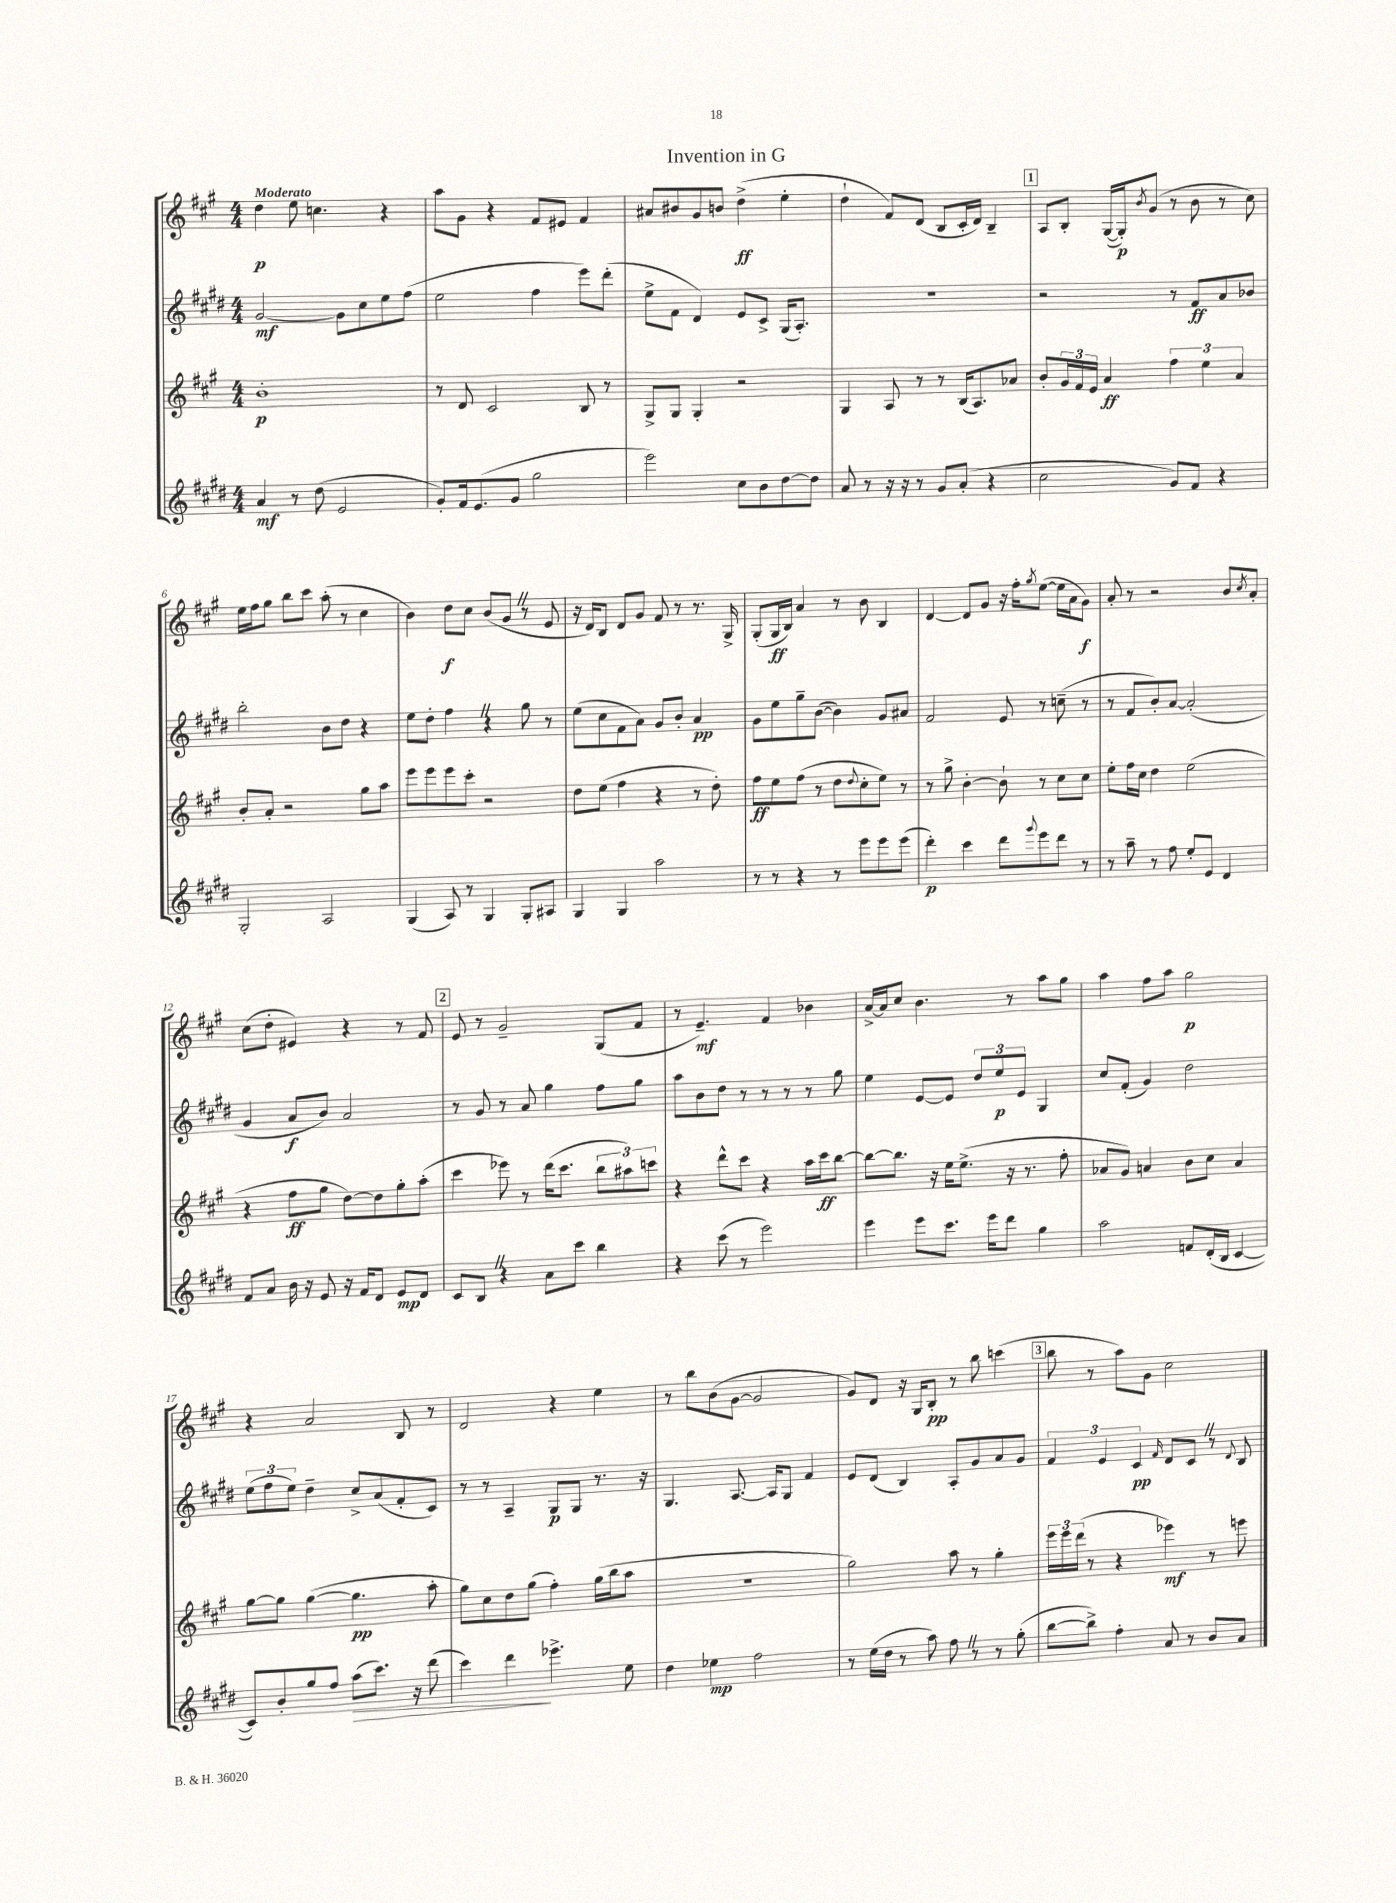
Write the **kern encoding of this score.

**kern	**dynam	**kern	**dynam	**kern	**dynam	**kern	**dynam
*part4	*part4	*part3	*part3	*part2	*part2	*part1	*part1
*staff4	*staff4	*staff3	*staff3	*staff2	*staff2	*staff1	*staff1
*clefG2	*	*clefG2	*	*clefG2	*	*clefG2	*
*k[f#c#g#d#]	*	*k[f#c#g#]	*	*k[f#c#g#d#]	*	*k[f#c#g#]	*
*M4/4	*	*M4/4	*	*M4/4	*	*M4/4	*
=1	=1	=1	=1	=1	=1	=1	=1
!	!	!	!	!	!	!LO:TX:a:B:t=Moderato	!
4a/	mf	1b'	p	[2g#/	mf	4dd\	p
8r	.	.	.	.	.	8ee\	.
(8dd#\	.	.	.	.	.	4.ccn\	.
2e/	.	.	.	8g#\L]	.	.	.
.	.	.	.	8cc#\	.	.	.
.	.	.	.	8ee\	.	4r	.
.	.	.	.	(8ff#\J	.	.	.
=2	=2	=2	=2	=2	=2	=2	=2
8g#'/L)	.	8r	.	2ee\	.	8aa\L	.
16f#/k	.	8d/	.	.	.	8g#\J	.
(8.e/	.	.	.	.	.	.	.
.	.	2c#/	.	.	.	4r	.
8g#/J	.	.	.	.	.	.	.
2gg#\	.	.	.	4ff#\	.	8f#/L	.
.	.	.	.	.	.	8e#X/J	.
.	.	8B/	.	8eee\L)	.	4f#/	.
.	.	8r	.	(8ddd#'\J	.	.	.
=3	=3	=3	=3	=3	=3	=3	=3
2eee\)	.	8G#^/L	.	8ee^\L	.	8a#X/L	.
.	.	8G#/J	.	8f#\J	.	8b#X/	.
.	.	4G#'/	.	4d#/)	.	8g#/	.
.	.	.	.	.	.	8bn/J	.
8cc#\L	.	2r	.	8e/L	.	(4dd^\	ff
8b\	.	.	.	8c#^/J	.	.	.
[8dd#\	.	.	.	(16G#/KL	.	4ee'\	.
.	.	.	.	8.A'/J)	.	.	.
8dd#\J]	.	.	.	.	.	.	.
=4	=4	=4	=4	=4	=4	=4	=4
8a/	.	4G#/	.	1r	.	4dd`\	.
8r	.	.	.	.	.	.	.
16r	.	8A/	.	.	.	8f#/L)	.
16r	.	.	.	.	.	.	.
8r	.	8r	.	.	.	(8d/J	.
8g#/L	.	8r	.	.	.	8B/L	.
(8a'/J	.	(16B/KL	.	.	.	16c#'/L	.
.	.	8.A/)	.	.	.	16d/JJ)	.
4r	.	.	.	.	.	4B~/	.
.	.	8a-X/J	.	.	.	.	.
!!LO:REH:place=s1:t=1
=5	=5	=5	=5	=5	=5	=5	=5
2cc#\	.	8b'/L	.	2r	.	8A/L	.
.	.	24g#/L	.	.	.	8B'/J	.
.	.	24f#/	.	.	.	.	.
.	.	24e/JJ	.	.	.	.	.
.	.	4a/	ff	.	.	([16G#/LL	.
.	.	.	.	.	.	16G#'/J])	p
.	.	.	.	.	.	8qb/	.
.	.	.	.	.	.	(8g#/J	.
8g#/L)	.	6ff#\	.	8r	.	8r	.
8f#/J	.	.	.	8f#/L	ff	8b\	.
.	.	6ee\	.	.	.	.	.
4r	.	.	.	8a/	.	8r	.
.	.	6a/	.	.	.	.	.
.	.	.	.	8b-X/J	.	8cc#\)	.
!!LO:LB:g=z
=6	=6	=6	=6	=6	=6	=6	=6
2G#'/	.	8b'/L	.	2bb'\	.	16ee\LL	.
.	.	.	.	.	.	16ff#\J	.
.	.	8a'/J	.	.	.	8gg#\J	.
.	.	2r	.	.	.	8bb\L	.
.	.	.	.	.	.	8ccc#\J	.
2A/	.	.	.	8b\L	.	(8aa'\	.
.	.	.	.	8dd#\J	.	8r	.
.	.	8gg#\L	.	4r	.	4cc#\	.
.	.	8aa\J	.	.	.	.	.
=7	=7	=7	=7	=7	=7	=7	=7
(4G#/	.	8eee\L	.	8ee\L	.	4b\)	.
.	.	8eee\	.	8dd#'\J	.	.	.
8A/)	.	8eee\	.	4ff#Z\	.	8dd\L	f
8r	.	8ccc#'\J	.	.	.	8cc#\J	.
4G#/	.	2r	.	4r	.	(8b/L	.
.	.	.	.	.	.	8g#Z/J	.
8G#'/L	.	.	.	8gg#\	.	8r	.
8A#X/J	.	.	.	8r	.	8e/	.
=8	=8	=8	=8	=8	=8	=8	=8
4G#/	.	8dd\L	.	(8ee\L	.	16r	.
.	.	.	.	.	.	16d/KL)	.
.	.	(8ee\J	.	8cc#\	.	8B/J	.
4G#/	.	4ff#\	.	8f#\	.	8d/L	.
.	.	.	.	8a\J)	.	8g#/J	.
2aa\	.	4r	.	8g#/L	.	8f#/	.
.	.	.	.	8b'/J	.	8r	.
.	.	8r	.	4a/	pp	8.r	.
.	.	8dd'\)	.	.	.	.	.
.	.	.	.	.	.	16G#^/	.
=9	=9	=9	=9	=9	=9	=9	=9
8r	.	8ff#\L	ff	8g#\L	.	(8G#'/L	.
8r	.	8ee\	.	8ee\	.	16G#/L	ff
.	.	.	.	.	.	16B/JJ)	.
4r	.	(8ff#\J	.	8gg#~\	.	4a/	.
.	.	8r	.	([8b\J	.	.	.
8r	.	8dd\L	.	4b\])	.	8r	.
.	.	8qqdd/	.	.	.	.	.
8eee\L	.	8cc#'\	.	.	.	8b\	.
8eee\	.	8ee\J)	.	8g#/L	.	4B/	.
(8eee\J	.	8r	.	8a#X/J	.	.	.
=10	=10	=10	=10	=10	=10	=10	=10
4ddd#'\)	p	8r	.	2f#/	.	[4d/	.
.	.	8gg#^\	.	.	.	.	.
4ccc#\	.	[4b'\	.	.	.	8d/L]	.
.	.	.	.	.	.	8g#/J	.
8ddd#\L	.	8b`\]	.	8e/	.	16r	.
.	.	.	.	.	.	16ff#'\KL	.
8qqggg#/	.	.	.	.	.	8qgg#/	.
8eee\	.	8r	.	8r	.	([8ee\J	.
8ddd#\J	.	8cc#\L	.	(8ccn~\	.	16ee\LL]	.
.	.	.	.	.	.	16a\J	.
8r	.	8cc#\J	.	8r	.	8g#\J)	f
=11	=11	=11	=11	=11	=11	=11	=11
8r	.	8ee'\L	.	8r	.	8a'/	.
8aa~\	.	16ff#\L	.	8f#/L	.	8r	.
.	.	16cc#\JJ	.	.	.	.	.
8r	.	4dd\	.	8b'/)	.	2r	.
8ff#\	.	.	.	[8a/J	.	.	.
8ee'/L	.	(2ee\	.	(2a'/]	.	.	.
8e/J	.	.	.	.	.	.	.
4d#/	.	.	.	.	.	8b/L	.
.	.	.	.	.	.	8qcc#/	.
.	.	.	.	.	.	8a'/J	.
!!LO:LB:g=z
=12	=12	=12	=12	=12	=12	=12	=12
8f#/L	.	4r	.	4g#/	.	(8cc#\L	.
8a/J	.	.	.	.	.	8dd'\J	.
16b\	.	8ff#\L	ff	8a/L	f	4e#X/)	.
16r	.	.	.	.	.	.	.
8e/	.	8gg#\J	.	8b/J)	.	.	.
16r	.	[8dd\L)	.	2a/	.	4r	.
16f#/KL	.	.	.	.	.	.	.
8d#/J	.	8dd\]	.	.	.	.	.
8e/L	mp	8gg#'\	.	.	.	8r	.
8d#/J	.	(8aa'\J	.	.	.	8f#/	.
!!LO:REH:place=s1:t=2
=13	=13	=13	=13	=13	=13	=13	=13
8c#/L	.	4ccc#\	.	8r	.	8e/	.
8BZ/J	.	.	.	8g#/	.	8r	.
4r	.	8eee-X\)	.	8r	.	2g#~/	.
.	.	8r	.	8a/	.	.	.
8a\L	.	(16ddd\KL	.	4gg#\	.	.	.
.	.	8.ccc#\J	.	.	.	.	.
8ccc#\J	.	.	.	.	.	.	.
4bb\	.	12bb\L	.	8ff#\L	.	(8G#/L	.
.	.	12aa#X\)	.	.	.	.	.
.	.	.	.	8gg#\J	.	8f#/J	.
.	.	12cccn\J	.	.	.	.	.
=14	=14	=14	=14	=14	=14	=14	=14
4r	.	4r	.	8aa\L	.	8r	.
.	.	.	.	8b\	.	4.e~/)	mf
(8ccc#\	.	8ddd^^\L	.	8dd#\J	.	.	.
8r	.	8ccc#\J	.	8r	.	.	.
2eee\)	.	4r	.	8r	.	4f#/	.
.	.	.	.	8r	.	.	.
.	.	16aa\LL	.	8r	.	4b-X\	.
.	.	16ccc#\J	ff	.	.	.	.
.	.	[8bb\J	.	8gg#\	.	.	.
=15	=15	=15	=15	=15	=15	=15	=15
4eee\	.	8bb\L_	.	4ee\	.	[16a^/LL	.
.	.	.	.	.	.	16a/J]	.
.	.	8.bb\J]	.	.	.	8cc#/J	.
8eee\L	.	.	.	[8e/L	.	4.b\	.
.	.	16r	.	.	.	.	.
8.ccc#\J	.	16ee\KL	.	8e/J]	.	.	.
.	.	(8.ee^\J	.	.	.	.	.
.	.	.	.	12dd#/L	.	.	.
16eee\KL	.	.	.	.	.	.	.
.	.	.	.	12ee/	p	.	.
8ddd#\J	.	16r	.	.	.	8r	.
.	.	.	.	12e/J	.	.	.
.	.	8.r	.	.	.	.	.
4gg#\	.	.	.	4G#/	.	8aa\L	.
.	.	8ff#'\	.	.	.	8gg#\J	.
=16	=16	=16	=16	=16	=16	=16	=16
2aa\	.	8a-X/L	.	8cc#/L	.	4aa\	.
.	.	8g#/J)	.	(8f#'/J	.	.	.
.	.	4an/	.	4g#/)	.	8ff#\L	.
.	.	.	.	.	.	8aa\J	.
8fn/L	.	8b\L	.	2dd#\	.	2gg#\	p
(16d#'/L	.	8cc#\J	.	.	.	.	.
16B/JJ	.	.	.	.	.	.	.
[4c#/	.	4a/	.	.	.	.	.
!!LO:LB:g=z
=17	=17	=17	=17	=17	=17	=17	=17
8c#/L])	.	[8gg#\L	.	(12ee\L	.	4r	.
.	.	.	.	12ff#\	.	.	.
8b'/	.	8gg#\J]	.	.	.	.	.
.	.	.	.	12ee\J)	.	.	.
8gg#/	.	([4gg#\	.	4dd#~\	.	2a/	.
8ff#/J	.	.	.	.	.	.	.
!	!LO:HP:b	!	!	!	!	!	!
(8aa\L	>	4.gg#\]	pp	8cc#^/L	.	.	.
8.ccc#\J)	.	.	.	(8a/	.	.	.
.	.	.	.	8f#'/	.	8B/	.
16r	.	.	.	.	.	.	.
(8ddd#\	.	8aa'\	.	8c#/J)	.	8r	.
=18	=18	=18	=18	=18	=18	=18	=18
4ccc#\)	.	8gg#\L)	.	8r	.	2d/	.
.	.	8cc#\	.	8r	.	.	.
4ddd#\	.	8dd\	.	4A~/	.	.	.
.	.	(8gg#\J	.	.	.	.	.
4.eee-X^\	]	4ff#'\)	.	8G#/L	p	4r	.
.	.	.	.	8G#/J	.	.	.
.	.	(16gg#\LL	.	8.r	.	4ee\	.
.	.	16bb\J	.	.	.	.	.
8ee\	.	8aa\J	.	.	.	.	.
.	.	.	.	16r	.	.	.
=19	=19	=19	=19	=19	=19	=19	=19
4dd#\	.	1r	.	4.G#/	.	8r	.
.	.	.	.	.	.	8bb\L	.
4ee-X\	mp	.	.	.	.	(8b\	.
.	.	.	.	[8.A/	.	[8g#\J	.
2ff#\	.	.	.	.	.	2g#/]	.
.	.	.	.	16A/KL]	.	.	.
.	.	.	.	8G#/J	.	.	.
.	.	.	.	4f#/	.	.	.
=20	=20	=20	=20	=20	=20	=20	=20
8r	.	2gg#\)	.	8e/L	.	8g#/L)	.
(16ee\LL	.	.	.	(8d#/J	.	8d/J	.
16dd#\JJ	.	.	.	.	.	.	.
8r	.	.	.	4B/)	.	16r	.
.	.	.	.	.	.	16G#/KL	.
8aa\)	.	.	.	.	.	8B'/J	pp
8ff#Z\	.	8aa\	.	8A'/L	.	8r	.
8r	.	8r	.	8g#/	.	8bb\	.
8r	.	4gg#'\	.	8a/	.	(4cccn\	.
(8gg#'\	.	.	.	8g#/J	.	.	.
!!LO:REH:place=s1:t=3
=21	=21	=21	=21	=21	=21	=21	=21
[8bb\L	.	24eee\LL	.	6f#/	.	8bb\	.
.	.	24eee\	.	.	.	.	.
.	.	(24ddd\JJ	.	.	.	.	.
8bb^\J])	.	8r	.	.	.	8r	.
.	.	.	.	6e/	.	.	.
4ff#'\	.	4r	.	.	.	8aa\L)	.
.	.	.	.	6c#/	pp	.	.
.	.	.	.	.	.	8g#\J	.
.	.	.	.	16qqf#/	.	.	.
8a/	.	4eee-X\)	mf	8d#/L	.	2cc#\	.
8r	.	.	.	8c#Z/J	.	.	.
8b/L	.	8r	.	8r	.	.	.
.	.	.	.	8qqd#/	.	.	.
8a/J	.	8eeen\	.	8B/	.	.	.
==	==	==	==	==	==	==	==
*-	*-	*-	*-	*-	*-	*-	*-
